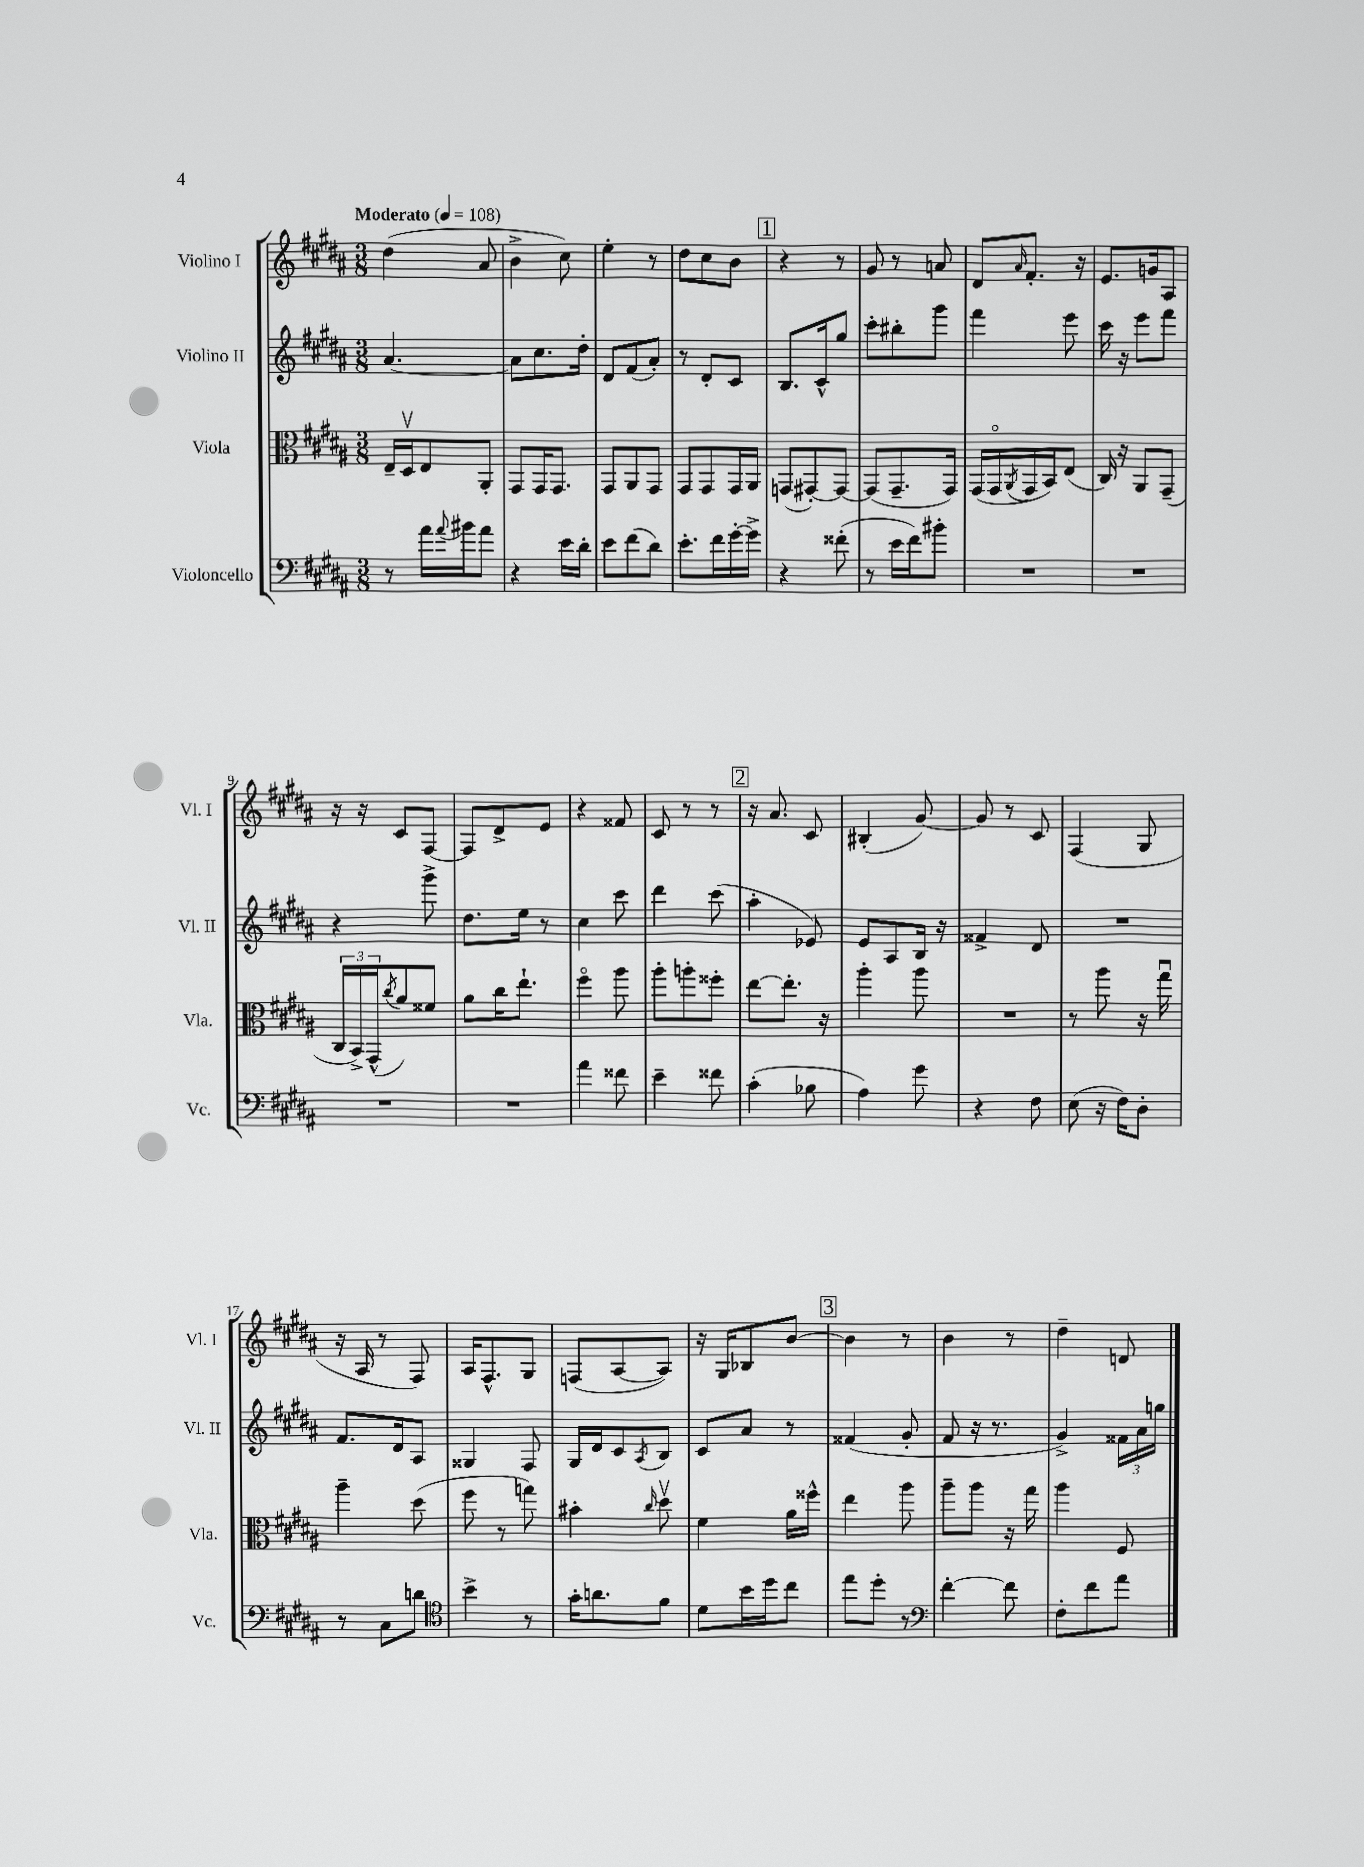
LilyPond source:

<<
\new StaffGroup <<
\new Staff = "s0" \with { instrumentName = "Violino I" shortInstrumentName = "Vl. I" } {
    \clef treble \key b \major \numericTimeSignature \time 3/8 \tempo "Moderato" 4 = 108
    dis''4( ais'8 |
    b'4-> cis''8) |
    e''4-. r8 |
    dis''8 cis''8 b'8 |
    \mark \markup { \box "1" } r4 r8 |
    gis'8 r8 a'8 |
    dis'8 \grace { ais'16 } fis'8.-. r16 |
    e'8. g'16 ais8 |
    r16 r16 cis'8 fis8~ |
    fis8 dis'8-> e'8 |
    r4 fisis'8 |
    cis'8 r8 r8 |
    \mark \markup { \box "2" } r16 ais'8. cis'8 |
    bis4-.( gis'8~) |
    gis'8 r8 cis'8 |
    fis4( gis8 |
    r16 ais16 r8 fis8) |
    ais16 fis8.-^ gis8 |
    f8( ais8~ ais8) |
    r16 gis16 bes8 b'8~ |
    \mark \markup { \box "3" } b'4 r8 |
    b'4 r8 |
    dis''4-- d'8 \bar "|." |
}
\new Staff = "s1" \with { instrumentName = "Violino II" shortInstrumentName = "Vl. II" } {
    \clef treble \key b \major \numericTimeSignature \time 3/8
    ais'4.~ |
    ais'8 cis''8. dis''16-. |
    dis'8 fis'8( ais'8-.) |
    r8 dis'8-. cis'8 |
    \mark \markup { \box "1" } b8. cis'16-^ gis''8 |
    cis'''8-. bis''8-. gis'''8 |
    fis'''4 e'''8 |
    cis'''16 r16 e'''8 fis'''8 |
    r4 gis'''8-> |
    dis''8. e''16 r8 |
    cis''4 cis'''8 |
    dis'''4 cis'''8( |
    \mark \markup { \box "2" } ais''4-. ees'8) |
    e'8 ais8 b16 r16 |
    fisis'4-> dis'8 |
    R4. |
    fis'8. dis'16 ais8 |
    gisis4 fis8 |
    gis16 dis'16 cis'8 \acciaccatura { ais8 } b8 |
    cis'8 ais'8 r8 |
    \mark \markup { \box "3" } fisis'4( gis'8-. |
    fis'8 r16 r8. |
    gis'4->) \tuplet 3/2 { fisis'16 ais'16 g''16 } \bar "|." |
}
\new Staff = "s2" \with { instrumentName = "Viola" shortInstrumentName = "Vla." } {
    \clef alto \key b \major \numericTimeSignature \time 3/8
    e16-- dis16\upbow e8 ais,8-. |
    gis,8 gis,16 gis,8. |
    gis,8 ais,8 gis,8 |
    gis,8 gis,8 gis,16 ais,16 |
    \mark \markup { \box "1" } g,8( gis,8~-.) gis,8~ |
    gis,8( gis,8.-- gis,16) |
    gis,16( gis,16\flageolet \acciaccatura { ais,8 } gis,16 b,16) e8( |
    cis16) r16 ais,8 gis,8--( |
    \tuplet 3/2 { cis16 b,16->) gis,16-^( } \acciaccatura { cis''8 } ais'8) fisis'8 |
    ais'8 cis''16 e''8.-! |
    fis''4\flageolet ais''8 |
    ais''8-. a''8-. fisis''8-. |
    \mark \markup { \box "2" } e''8~ e''8.-. r16 |
    ais''4-. ais''8 |
    R4. |
    r8 ais''8 r16 gis''16\downbow |
    ais''4-- dis''8( |
    fis''8 r8 g''8) |
    bis'4-. \grace { cis''16 } dis''8\upbow |
    fis'4 ais'16 fisis''16-^ |
    \mark \markup { \box "3" } e''4 ais''8 |
    ais''8-- ais''8 r16 gis''16 |
    ais''4 fis8 \bar "|." |
}
\new Staff = "s3" \with { instrumentName = "Violoncello" shortInstrumentName = "Vc." } {
    \clef bass \key b \major \numericTimeSignature \time 3/8
    r8 ais'16 \appoggiatura { ais'8 } bis'16 ais'8 |
    r4 e'16 dis'16-. |
    e'8 fis'8( dis'8) |
    e'8.-. fis'16 gis'16~-. gis'16-> |
    \mark \markup { \box "1" } r4 fisis'8-.( |
    r8 e'16 fis'16) bis'8-. |
    R4. |
    R4. |
    R4. |
    R4. |
    ais'4 fisis'8 |
    e'4-- fisis'8 |
    \mark \markup { \box "2" } cis'4-.( bes8 |
    ais4) gis'8 |
    r4 fis8 |
    e8( r16 fis16) dis8-. |
    r8 cis8 d'8 |
    \clef tenor b'4-> r8 |
    gis'16-. a'8. fis'8 |
    dis'8 b'16 dis''16 cis''8 |
    \mark \markup { \box "3" } e''8 dis''8-. r8 |
    \clef bass fis'4~-. fis'8 |
    fis8-. fis'8 ais'8 \bar "|." |
}
>>
>>
